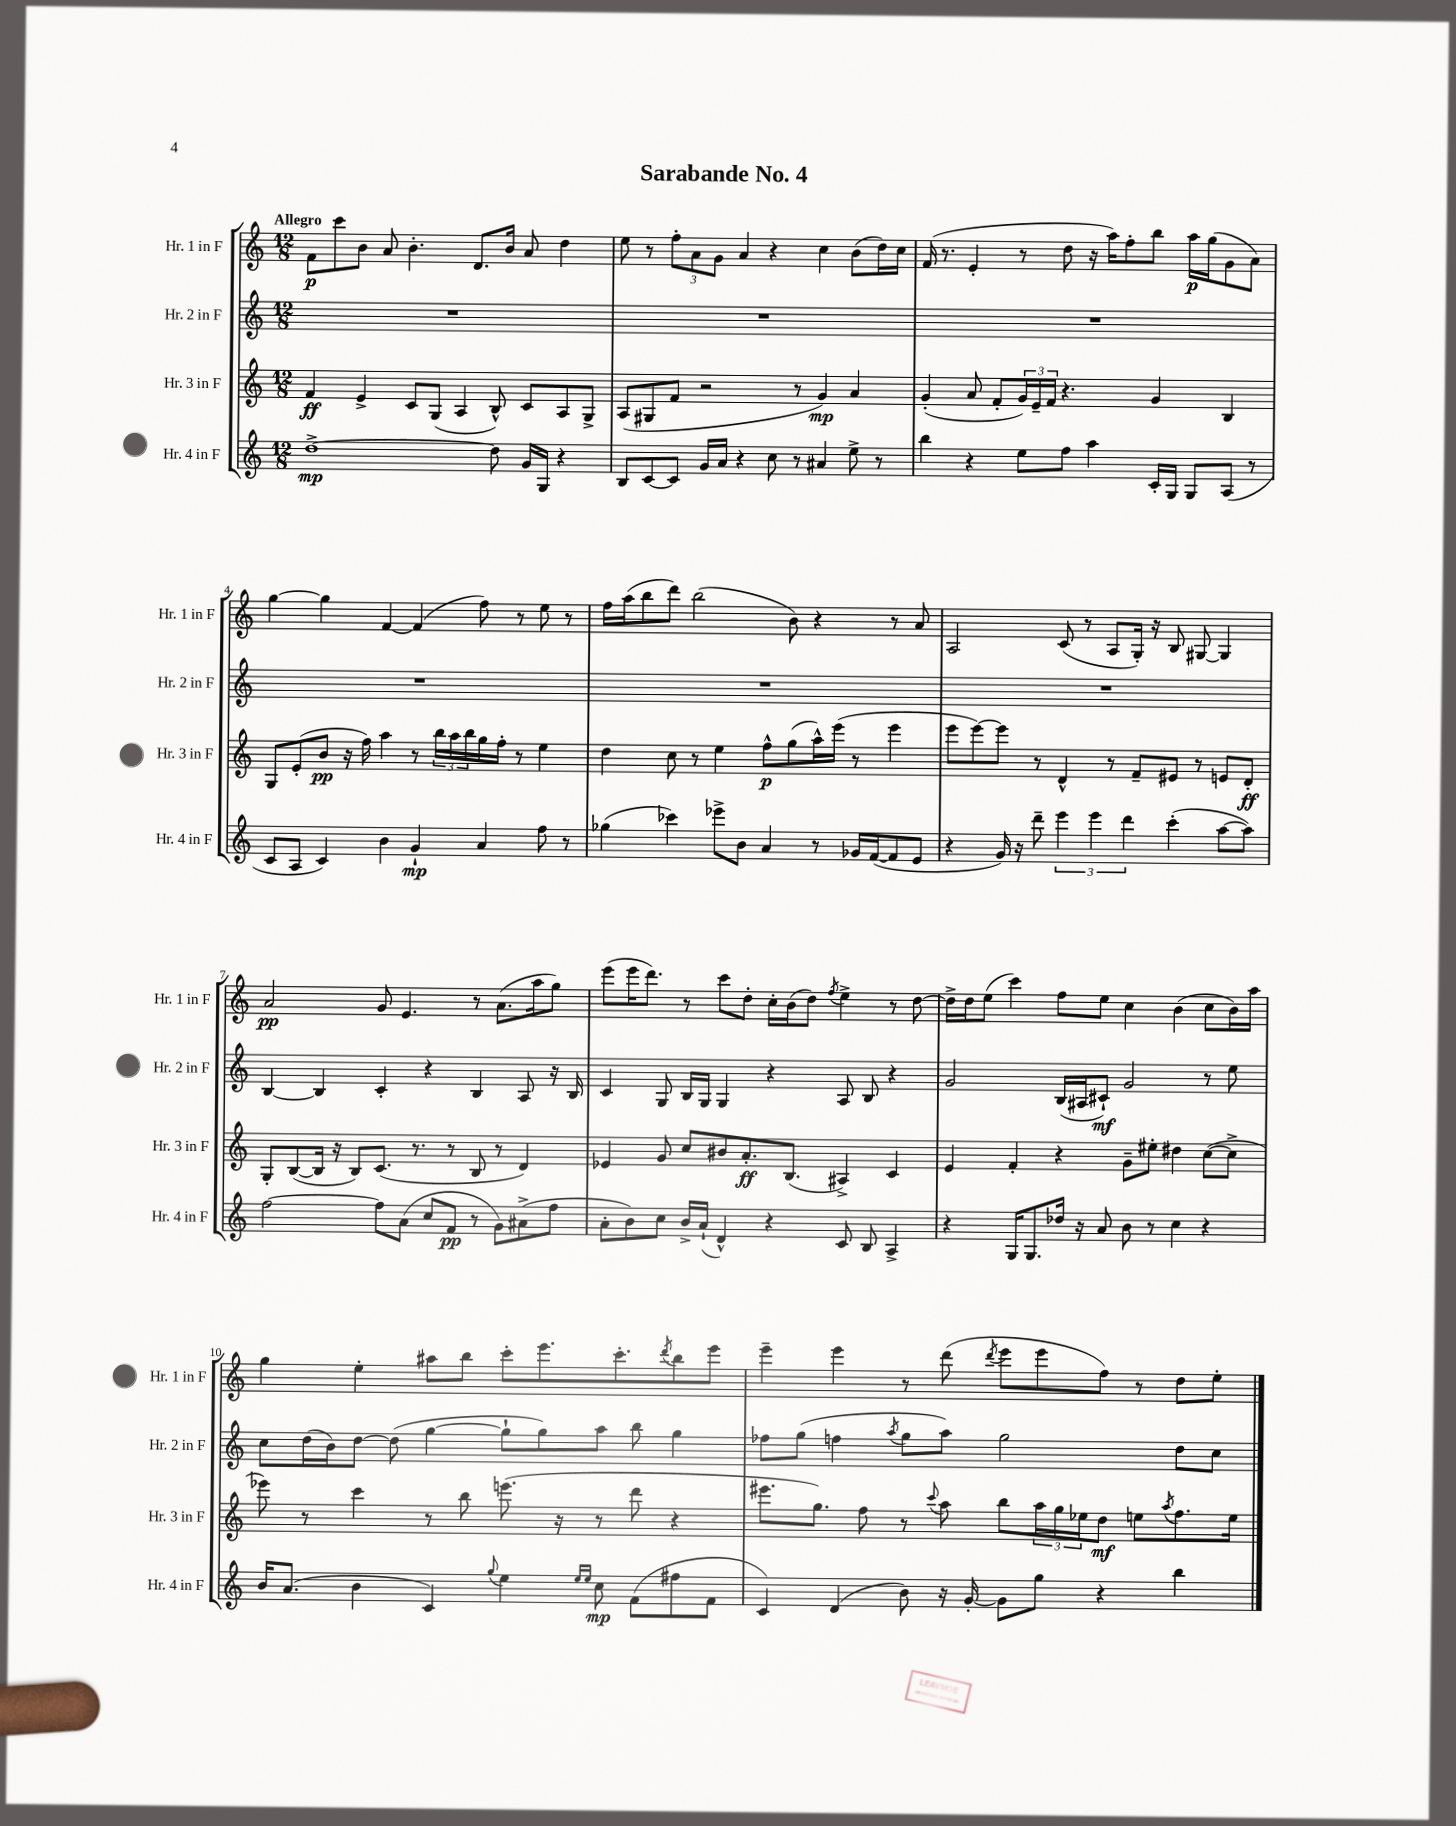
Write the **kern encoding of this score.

**kern	**kern	**kern	**kern
*staff4	*staff3	*staff2	*staff1
*clefG2	*clefG2	*clefG2	*clefG2
*k[]	*k[]	*k[]	*k[]
*M12/8	*M12/8	*M12/8	*M12/8
[1dd^	4f/	1.r	8f\L
.	.	.	8ccc\
.	4e^/	.	8b\J
.	.	.	8a/
.	8c/L	.	4.b'\
.	(8G/J	.	.
.	4A/	.	.
.	.	.	8.d/L
8dd\]	8B^^/)	.	.
.	.	.	16b/Jk
16g/LL	8c/L	.	8a/
16G/JJ	.	.	.
4r	8A/	.	4dd\
.	8G^/J	.	.
=	=	=	=
8B/L	(8A/L	1.r	8ee\
[8c/	8G#/	.	8r
8c/]J	8f/J	.	12ff'\L
.	.	.	12a\
16g/LL	2r	.	.
.	.	.	12g\J
16a/JJ	.	.	.
4r	.	.	4a/
8cc\	.	.	4r
8r	8r	.	.
4a#/	4g/)	.	4cc\
8ee^\	4a/	.	(8b\L
8r	.	.	16dd\L)
.	.	.	16cc\JJ
=	=	=	=
4bb\	(4g'/	1.r	(16f/
.	.	.	8.r
4r	8a/	.	4e'/
.	8f'/L	.	.
8ee\L	24g/L)	.	8r
.	24e~/	.	.
.	24f/JJ	.	.
8ff\J	4.r	.	8dd\
4aa\	.	.	16r
.	.	.	16aa\LK)
.	.	.	8ff'\
16c'/LL	4g/	.	8bb\J
16G/JJ	.	.	.
8G/L	.	.	16aa\LL
.	.	.	(16gg\J
(8A/J	4B/	.	8g\
8r	.	.	8a\J)
=	=	=	=
8c/L	8G/L	1.r	[4gg\
8A/J	(8e'/	.	.
4c/)	8b/J	.	4gg\]
.	16r	.	.
.	16ff\)	.	.
4b\	4aa\	.	[4f/
4g`/	8r	.	(4f/]
.	24bb\LL	.	.
.	24aa\	.	.
.	24bb\	.	.
4a/	16gg\	.	8ff\)
.	16ff'\JJ	.	.
.	8r	.	8r
8ff\	4ee\	.	8ee\
8r	.	.	8r
=	=	=	=
(4gg-\	4dd\	1.r	16ff\LL
.	.	.	(16aa\J
.	.	.	8bb\
4ccc-\)	8cc\	.	8ddd\J)
.	8r	.	(2bb\
8eee-^\L	4ee\	.	.
8b\J	.	.	.
4a/	8ff^^\L	.	.
.	(8gg\	.	8b\)
8r	16aa^^\L)	.	4r
.	(16eee\JJ	.	.
16g-/LL	8r	.	.
([16f/J	.	.	.
8f/]	4eee\	.	8r
8e/J	.	.	8a/
=	=	=	=
4r	8eee\L	1.r	2A/
.	[8eee\)	.	.
16g/)	8eee\]J	.	.
16r	.	.	.
8ddd~\	8r	.	.
6eee\	4d^^/	.	(8c/
.	.	.	8r
6eee\	.	.	.
.	8r	.	8A/L
6ddd\	.	.	.
.	8f~/L	.	16G'/Jk)
.	.	.	16r
(4ccc'\	8e#/J	.	8B/
.	8r	.	[8G#/
[8aa\L	8e/L	.	4G#/]
8aa\]J)	8d'/J	.	.
=	=	=	=
[2ff\	8G'/L	[4B/	2a/
.	([8B/	.	.
.	16B/]Jk	4B/]	.
.	16r	.	.
.	8B/L)	.	.
8ff\]L	(8.c/J	4c'/	8g/
(8a\J	.	.	4.e/
.	8.r	.	.
8cc/L	.	4r	.
8f/J	8r	.	.
8r	8B/	4B/	8r
8g\L)	8r	.	(8.a\L
(8a#^\	4d/)	8A/	.
.	.	.	16aa\k
8ff\J	.	16r	8gg\J)
.	.	16B/	.
=	=	=	=
8a'\L	4e-/	4c/	(8eee\L
8b\)	.	.	16eee\K
.	.	.	8.ddd\J)
8cc\J	8g/	8G/	.
16b^/LL	8cc/L	16B/LL	8r
(16a`/JJ	.	16G/JJ	.
4d^^/)	8b#/	4G/	8ccc\L
.	8.a'/	.	8dd'\J
4r	.	4r	16cc'\LL
.	(8.B/J	.	(16b\J
.	.	.	8dd\J)
.	.	.	8qff/
8c/	4A#^/)	8A/	4ee^\
8B/	.	8B/	.
4A^/	4c/	4r	8r
.	.	.	[8dd\
=	=	=	=
4r	4e/	2g/	16dd^\]LL
.	.	.	16dd\J
.	.	.	(8ee\J
16G/LK	4f'/	.	4ccc\)
8.G/	.	.	.
16dd-/Jk	4r	(16B/LL	8ff\L
16r	.	16A#/J	.
8a/	.	8c#`/J)	8ee\J
8b\	8g~\L	2g/	4cc\
8r	8ee#'\J	.	.
4cc\	4dd#\	.	(4b\
4r	([8cc\L	8r	8cc\L
.	8cc^\]J	8ee\	16b\L)
.	.	.	16aa\JJ
=	=	=	=
16b/LK	8eee-\)	8cc\L	4gg\
(8.a/J	.	.	.
.	8r	(16dd\L	.
.	.	16b\J)	.
4b\	4ccc\	[8dd\J	4ee'\
.	.	(8dd\]	.
4c/)	8r	[4gg\	8aa#\L
.	8bb\	.	8bb\J
8qqgg/	.	.	.
4ee\	(8.eee\	8gg`\]L	8ccc'\L
.	.	8gg\)	8.eee\
.	16r	.	.
16qqee/LL	.	.	.
16qqee/JJ	.	.	.
8cc\	8r	8aa\J	.
.	.	.	8.ccc'\
(8f\L	8ddd\	8bb\	.
.	.	.	8qddd/
8ff#\	4r	4gg\	8bb\
8f\J	.	.	8eee\J
=	=	=	=
4c/)	8.eee#\L	8ff-\L	4eee~\
.	.	(8gg\J	.
.	8.gg\J)	.	.
(4d/	.	4ff\	4eee\
.	8ff\	.	.
.	.	8qaa/	.
8b\)	8r	8gg\L	8r
.	8qqccc/	.	.
16r	8aa\	8aa\J)	(8ddd\
[16g'/	.	.	.
.	.	.	8qddd/
8g\]L	8bb\L	2gg\	8eee\L
8gg\J	24aa\L	.	8eee\
.	24gg\	.	.
.	24ee-\J	.	.
4r	8dd\J	.	8ff\J)
.	8ee\L	.	8r
.	8qaa/	.	.
4bb\	8.ff\	8dd\L	8dd\L
.	.	8cc\J	8ee'\J
.	16ee\Jk	.	.
==	==	==	==
*-	*-	*-	*-
